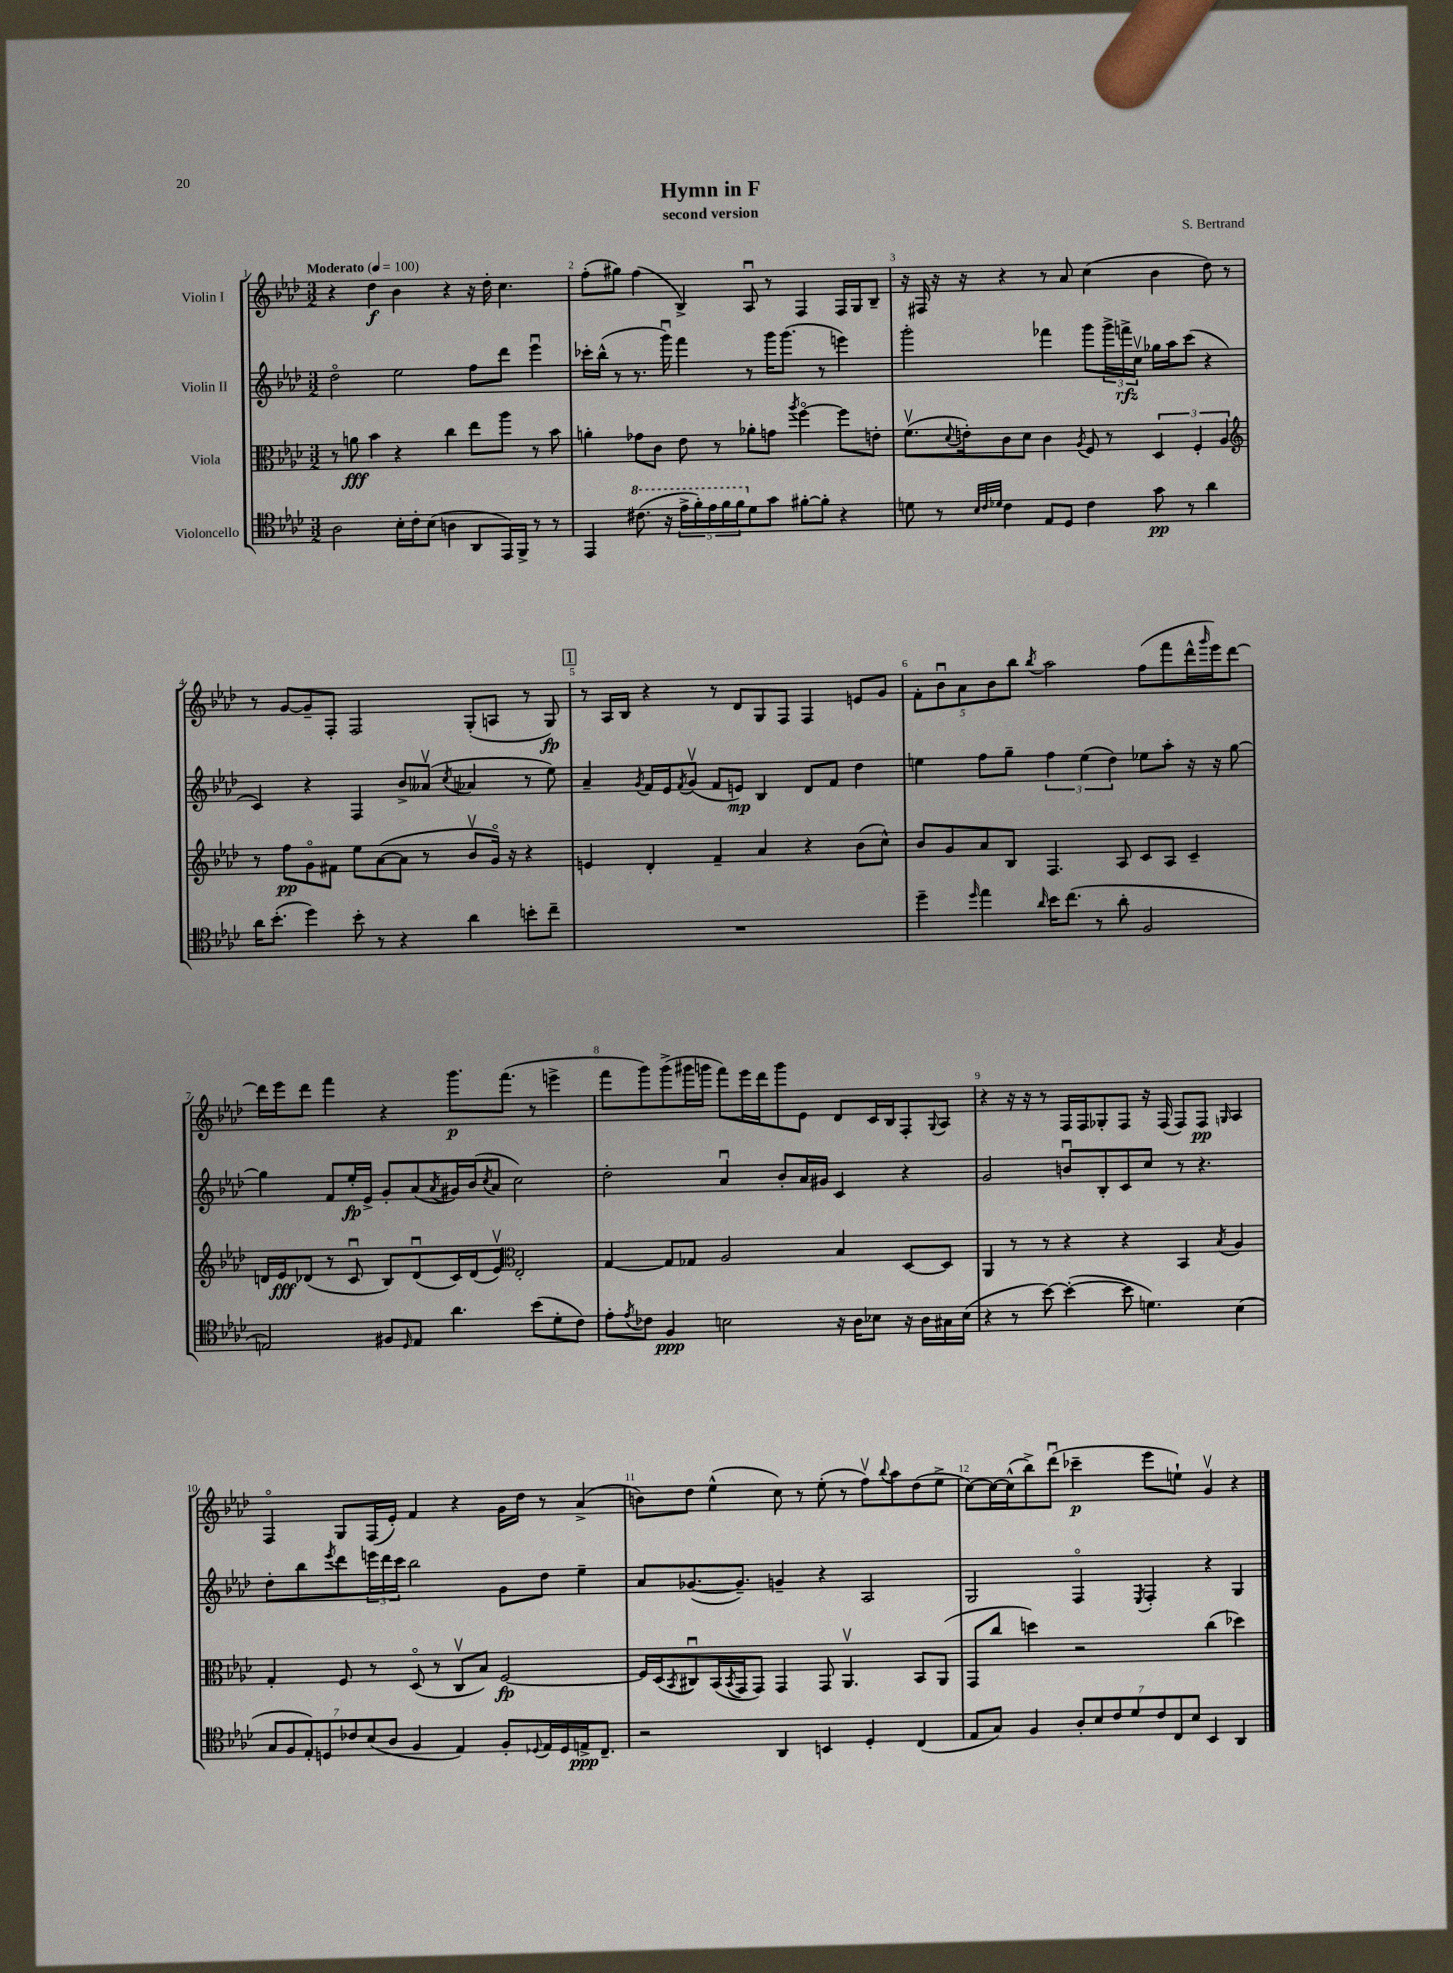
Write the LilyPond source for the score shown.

\header { title = "Hymn in F" composer = "S. Bertrand" subtitle = "second version" }
<<
\new StaffGroup <<
\new Staff = "s0" \with { instrumentName = "Violin I" } {
    \clef treble \key aes \major \numericTimeSignature \time 3/2 \tempo "Moderato" 4 = 100
    r4 des''4\f bes'4 r4 r16 des''16-. c''4. |
    f''8-.( gis''8) f''4( bes4->) aes8\downbow r8 f4 f16 g16 bes8-- |
    r16 fis16 r16 r16 r4 r8 aes'8 c''4( bes'4 des''8) r8 |
    r8 g'8~ g'8-- f8-. f2 g8-.( a8 r8 g8\fp) |
    \mark \markup { \box "1" } r8 aes16 bes16 r4 r8 des'8 g8 f8 f4 e'8 g'8 |
    \tuplet 5/4 { f'8-. bes'8\downbow aes'8 bes'8 bes''8 } \acciaccatura { bes''8 } aes''2 f''8( f'''8 des'''16-^ \grace { g'''16 } ees'''16) des'''8~ |
    des'''16 ees'''16 des'''8 f'''4 r4 g'''8.\p f'''8.( r8 e'''4-> |
    f'''8 g'''8) g'''8->( gis'''16 g'''16 f'''8) ees'''16 des'''16 g'''8 ees'8 des'8 c'16 bes16 f8-. \appoggiatura { g8 } aes8 |
    r4 r16 r16 r8 f16 f16 ges8-. f8 r16 f16( f8) f8\pp \grace { g16 } aes4 |
    f4\flageolet g8 f16( ees'16-.) f'4 r4 g'16 des''16 r8 aes'4->( |
    b'8) des''8 ees''4-^( c''8) r8 ees''8-.( r8 f''8\upbow) \appoggiatura { bes''8 } aes''8 des''8( ees''8-> |
    c''8~) c''16~ c''16-^( bes''8->) des'''8\downbow( ces'''4--\p ees'''8 e''8-!) g'4\upbow r4 \bar "|." |
}
\new Staff = "s1" \with { instrumentName = "Violin II" } {
    \clef treble \key aes \major \numericTimeSignature \time 3/2
    des''2\flageolet ees''2 f''8 des'''8 ees'''4\downbow |
    ces'''16-. bes''16-^( r8 r8. g'''16\downbow) f'''4 r8 g'''16 g'''8.( r8 e'''4) |
    g'''2-. fes'''4 g'''8 \tuplet 3/2 { g'''16-> f'''16->\rfz c''16\upbow } ges''16 aes''16 c'''8( r4 |
    c'4) r4 f4 bes'8-> aeses'8\upbow( \acciaccatura { c''8 } aes'4 r8 ees''8) |
    \mark \markup { \box "1" } aes'4-- \acciaccatura { g'8 } f'16 ees'16 \acciaccatura { f'8 } g'8\upbow( f'8 e'8\mp) bes4 des'8 f'8 des''4 |
    e''4 f''8 g''8-- \tuplet 3/2 { f''4 e''4( des''4) } ees''8 aes''8-. r16 r16 g''8~ |
    g''4 f'8 ees''16-.\fp ees'16-> g'8-. aes'8( \acciaccatura { aes'8 } gis'16) bes'16( \acciaccatura { c''8 } aes'8 c''2) |
    des''2-. aes'4\downbow bes'8-. aes'16 gis'16 c'4 r4 |
    g'2 b'8\downbow bes8-. c'8 c''8 r8 r4. |
    des''8-. bes''8 \acciaccatura { ees'''8 } des'''8 \tuplet 3/2 { e'''16 des'''16 c'''16 } bes''2 g'8 des''8 ees''4-- |
    aes'8 ges'8.~( ges'8.--) g'4-- r4 aes2 |
    g2 f4\flageolet \acciaccatura { ees8 } f4-. r4 g4 \bar "|." |
}
\new Staff = "s2" \with { instrumentName = "Viola" } {
    \clef alto \key aes \major \numericTimeSignature \time 3/2
    r8 a'8\fff bes'4 r4 c''4 ees''8 aes''8 r8 bes'8 |
    a'4-. ges'8 c'8 ees'8 r8 aes'8-. g'8 \acciaccatura { aes''8 } f''4~\flageolet f''8 e'8-. |
    f'8.\upbow( \appoggiatura { des'8 } e'16-.) c'8 des'8 c'4 \acciaccatura { aes8 } f8 r8 \tuplet 3/2 { des4 f4-. aes4 } |
    \clef treble r8 f''8\pp g'8\flageolet fis'8 ees''8 aes'8~( aes'8 r8 bes'8\upbow g'16\flageolet) r16 r4 |
    \mark \markup { \box "1" } e'4 des'4-. f'4-- aes'4 r4 bes'8( c''8-^) |
    bes'8 g'8 aes'8 bes8 f4. aes8 c'8 aes8 c'4-- |
    d'16 ees'16\fff des'8( r8 c'8\downbow bes8) des'8\downbow( c'16) des'16( ees'8\upbow) \clef alto ees2-. |
    g4~ g8 ges8 aes2 bes4 des8~ des8 |
    aes,4 r8 r8 r4 r4 bes,4 \acciaccatura { bes8 } aes4 |
    g4-. f8 r8 des8\flageolet( r8 c8\upbow bes8) f2~\fp |
    f16 des16( \acciaccatura { bes,8 } cis8\downbow) bes,16( \acciaccatura { bes,8 } g,16 g,8) g,4 g,8 aes,4.\upbow bes,8 aes,8( |
    g,8 c''8 d''4) r2 c''4( des''4) \bar "|." |
}
\new Staff = "s3" \with { instrumentName = "Violoncello" } {
    \clef tenor \key aes \major \numericTimeSignature \time 3/2
    aes2 bes16-. c'16-. bes8( a4 aes,8 ees,16) f,16-> r8 r8 |
    ees,4 \ottava #1 cis''8.( r16 \tuplet 5/4 { ees''16-> f''16-.) ees''16 f''16 f''16 \ottava #0 } des'8 g'8 fis'8~-. fis'8-. r4 |
    d'8 r8 \grace { bes32 c'32 des'32 } c'4 ees8 des8 c'4 g'8\pp r8 aes'4 |
    aes'16 bes'8.-.( des''4) bes'8-. r8 r4 aes'4 b'8-. c''8-- |
    \mark \markup { \box "1" } R1. |
    des''4-- \grace { des''16 } ees''4 \grace { aes'16 } bes'16 c''8.( r8 aes'8-. f2 |
    e2) fis8 \grace { des16 } e8 aes'4. bes'8( des'8-. c'8) |
    ees'8-. \acciaccatura { ees'8 } ces'8 f4\ppp b2 r16 aes16 bes8 r16 aes16 gis16 bes16( |
    r4 r8 bes'8~) bes'4~-.( bes'8 d'4.) bes4( |
    \tuplet 7/4 { g8 f8 ees8-.) d8 ces'8 bes8( aes8 } f4 ees4) f8-. \appoggiatura { des8 } ees16 des16 e16->\ppp c8.-- |
    r2 aes,4 b,4 des4-. c4( |
    ees8 g8) f4 \tuplet 7/4 { aes8-. bes8 c'8 des'8 c'8 c8 bes8 } bes,4 aes,4 \bar "|." |
}
>>
>>
\layout { \context { \Score \override BarNumber.break-visibility = ##(#f #t #t) barNumberVisibility = #all-bar-numbers-visible } }
